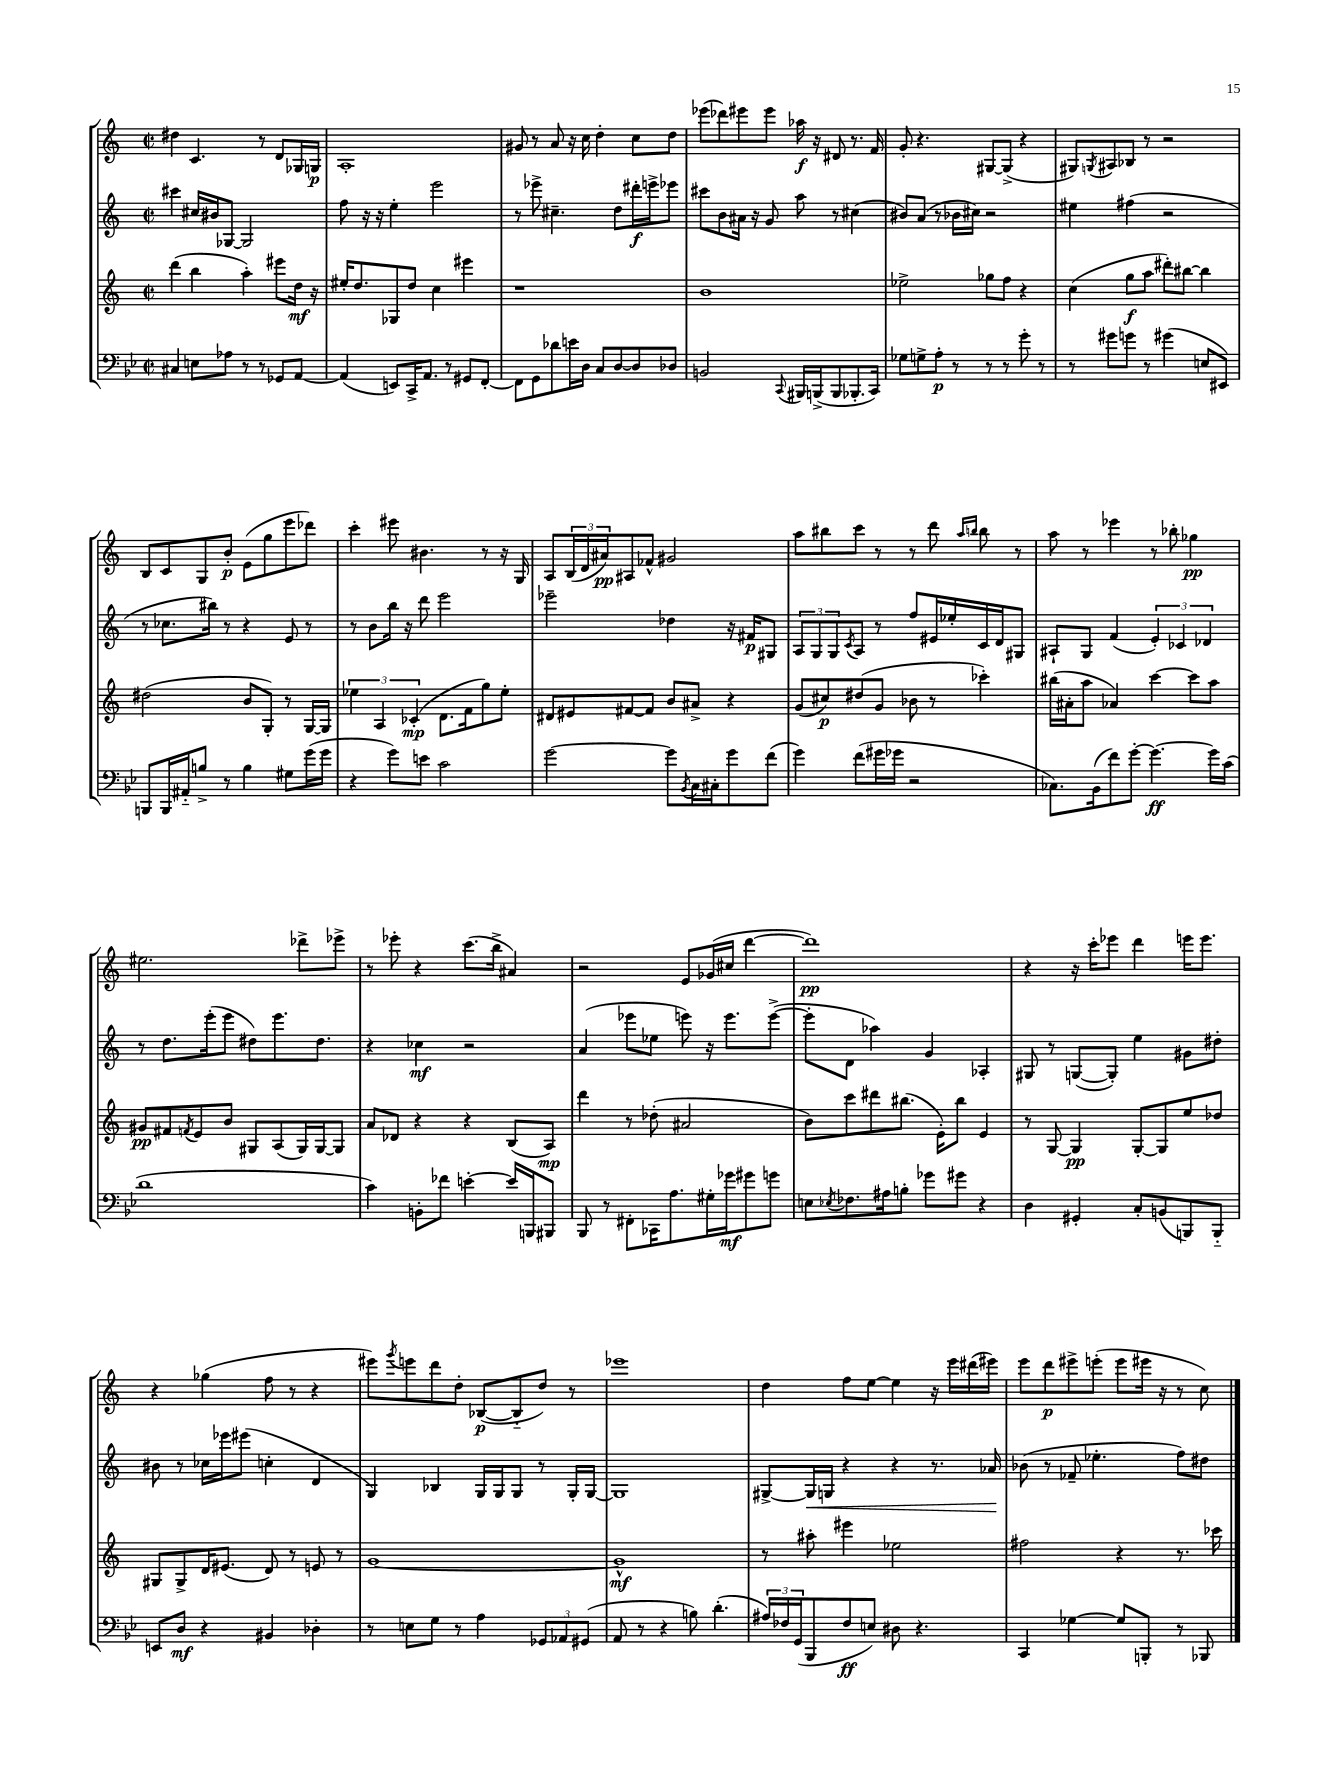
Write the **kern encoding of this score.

**kern	**dynam	**kern	**dynam	**kern	**dynam	**kern	**dynam
*part4	*part4	*part3	*part3	*part2	*part2	*part1	*part1
*staff4	*staff4	*staff3	*staff3	*staff2	*staff2	*staff1	*staff1
*clefF4	*	*clefG2	*	*clefG2	*	*clefG2	*
*k[b-e-]	*	*k[]	*	*k[]	*	*k[]	*
*M2/2	*	*M2/2	*	*M2/2	*	*M2/2	*
*met(c|)	*	*met(c|)	*	*met(c|)	*	*met(c|)	*
=21	=21	=21	=21	=21	=21	=21	=21
4C#X/	.	(4ddd\	.	4ccc#X\	.	4dd#X\	.
8En\L	.	4bb\	.	16cc#X/LL	.	4.c/	.
.	.	.	.	16b#X/J	.	.	.
8A-X\J	.	.	.	[8G-X/J	.	.	.
8r	.	4aa'\)	.	2G-/]	.	.	.
8r	.	.	.	.	.	8r	.
8GG-X/L	.	8eee#X\L	.	.	.	8d/L	.
[8AA/J	.	16dd\Jk	mf	.	.	16G-X/L	.
.	.	16r	.	.	.	16Gn/JJ	p
=22	=22	=22	=22	=22	=22	=22	=22
(4AA/]	.	16ee#X'/KL	.	8ff\	.	1A'	.
.	.	8.dd/	.	.	.	.	.
.	.	.	.	16r	.	.	.
.	.	.	.	16r	.	.	.
8EEn/L)	.	8G-X/	.	4ee'\	.	.	.
16CC^/K	.	8dd/J	.	.	.	.	.
8.AA/J	.	.	.	.	.	.	.
.	.	4cc\	.	2eee\	.	.	.
8r	.	.	.	.	.	.	.
8GG#X/L	.	4eee#X\	.	.	.	.	.
[8FF'/J	.	.	.	.	.	.	.
=23	=23	=23	=23	=23	=23	=23	=23
8FF\L]	.	1r	.	8r	.	8g#X/	.
8GG\	.	.	.	8eee-X^\	.	8r	.
8d-X\	.	.	.	4.cc#X~\	.	8a/	.
16en\L	.	.	.	.	.	16r	.
16D\JJ	.	.	.	.	.	16cc\	.
8C/L	.	.	.	.	.	4dd'\	.
[8D/	.	.	.	8dd\L	.	.	.
8D/]	.	.	.	16ddd#X'\L	f	8cc\L	.
.	.	.	.	16eeen^\J	.	.	.
8D-X/J	.	.	.	8eee-X\J	.	8dd\J	.
=24	=24	=24	=24	=24	=24	=24	=24
2BBn/	.	1b	.	8ccc#X\L	.	(8eee-X\L	.
.	.	.	.	8b\	.	8ddd-X\)	.
.	.	.	.	16a#X\Jk	.	8eee#X\	.
.	.	.	.	16r	.	.	.
.	.	.	.	8g/	.	8eee#\J	.
8qqCC/	.	.	.	.	.	.	.
16BBB#X/LL	.	.	.	8aa\	.	16aa-X\	f
(16BBBn^/J	.	.	.	.	.	16r	.
8BBB/	.	.	.	8r	.	8d#X/	.
8.BBB-X'/	.	.	.	(4cc#X\	.	8.r	.
16CC/Jk)	.	.	.	.	.	16f/	.
=25	=25	=25	=25	=25	=25	=25	=25
8G-X\L	.	2ee-X^\	.	8b#X/L)	.	8g'/	.
8Gn^\	.	.	.	(8a/J	.	4.r	.
8A'\J	p	.	.	8r	.	.	.
8r	.	.	.	16b-X\LL	.	.	.
.	.	.	.	16cc#X\JJ)	.	.	.
8r	.	8gg-X\L	.	2r	.	[8G#X/L	.
8r	.	8ff\J	.	.	.	(8G#^/J]	.
8g'\	.	4r	.	.	.	4r	.
8r	.	.	.	.	.	.	.
=26	=26	=26	=26	=26	=26	=26	=26
8r	.	(4cc\	.	4ee#X\	.	8G#X/L)	.
.	.	.	.	.	.	8qGn/	.
8g#X\L	.	.	.	.	.	8A#X/	.
8gn\J	.	8gg\L	f	(4ff#X\	.	8B-X/J	.
8r	.	8aa\J	.	.	.	8r	.
(4g#X\	.	8ddd#X'\L)	.	2r	.	2r	.
.	.	[8bb#X\J	.	.	.	.	.
8En/L	.	4bb#\]	.	.	.	.	.
8EE#X/J)	.	.	.	.	.	.	.
!!LO:LB:g=z
=27	=27	=27	=27	=27	=27	=27	=27
8BBBn/L	.	(2dd#X\	.	8r	.	8B/L	.
16BBB/L	.	.	.	8.cc-X\L	.	8c/	.
16AA#X/J	.	.	.	.	.	.	.
8Bn^/J	.	.	.	.	.	8G/	.
.	.	.	.	16bb#X\Jk)	.	.	.
8r	.	.	.	8r	.	8b'/J	p
4B\	.	8b/L	.	4r	.	(8e\L	.
.	.	8G'/J)	.	.	.	8gg\	.
8G#X\L	.	8r	.	8e/	.	8eee\	.
(16g\L	.	[16G/LL	.	8r	.	8ddd-X\J)	.
16g\JJ	.	16G/JJ]	.	.	.	.	.
=28	=28	=28	=28	=28	=28	=28	=28
4r	.	6ee-X\	.	8r	.	4ccc'\	.
.	.	.	.	8b\L	.	.	.
.	.	6A/	.	.	.	.	.
8g\L)	.	.	.	16bb\Jk	.	8eee#X\	.
.	.	.	.	16r	.	.	.
.	.	(6c-X'/	mp	.	.	.	.
8en\J	.	.	.	8ddd\	.	4.b#X\	.
2c\	.	8.d\L	.	2eee\	.	.	.
.	.	16f\k	.	.	.	.	.
.	.	8gg\)	.	.	.	8r	.
.	.	8ee-'\J	.	.	.	16r	.
.	.	.	.	.	.	16G/	.
=29	=29	=29	=29	=29	=29	=29	=29
[2g\	.	8d#X/L	.	2eee-X~\	.	8A/L	.
.	.	8e#X/	.	.	.	(24B/L	.
.	.	.	.	.	.	24d/	.
.	.	.	.	.	.	24a#X/J)	pp
.	.	[8f#X/	.	.	.	8A#X/	.
.	.	8f#/J]	.	.	.	8f-X^^/J	.
8g\L]	.	8b/L	.	4dd-X\	.	2g#X/	.
8qBB-/	.	.	.	.	.	.	.
16C\L	.	8a#X^/J	.	.	.	.	.
16C#X'\J	.	.	.	.	.	.	.
8g\	.	4r	.	16r	.	.	.
.	.	.	.	16f#X/KL	p	.	.
(8f\J	.	.	.	8G#X/J	.	.	.
=30	=30	=30	=30	=30	=30	=30	=30
4g\)	.	(8g/L	.	12A/L	.	8aa\L	.
.	.	.	.	12G/	.	.	.
.	.	8cc#X/)	p	.	.	8bb#X\	.
.	.	.	.	12G/	.	.	.
.	.	.	.	8qc/	.	.	.
(8f\L	.	(8dd#X/	.	8A/J	.	8ccc\J	.
16g#X\L	.	8g/J	.	8r	.	8r	.
16g-X\JJ	.	.	.	.	.	.	.
2r	.	8b-X\	.	8ff/L	.	8r	.
.	.	8r	.	16e#X/L	.	8ddd\	.
.	.	.	.	16ee-X'/	.	.	.
.	.	.	.	.	.	16qqaa/LL	.
.	.	.	.	.	.	16qqbbn/JJ	.
.	.	4ccc-X'\)	.	16c/	.	8bb\	.
.	.	.	.	16d/J	.	.	.
.	.	.	.	8G#X/J	.	8r	.
=31	=31	=31	=31	=31	=31	=31	=31
8.C-X\L)	.	(16bb#X\LL	.	8A#X`/L	.	8aa\	.
.	.	16a#X'\J	.	.	.	.	.
.	.	8aa\J	.	8G/J	.	8r	.
(16BB-\k	.	.	.	.	.	.	.
8f\)	.	4a-X/)	.	(4f/	.	4eee-X\	.
[8g'\J	.	.	.	.	.	.	.
4.g\_	ff	[4ccc\	.	6e'/)	.	8r	.
.	.	.	.	.	.	8bb-X'\	.
.	.	.	.	6c-X/	.	.	.
.	.	8ccc\L]	.	.	.	4gg-X\	pp
.	.	.	.	6d-X/	.	.	.
16g\LL]	.	8aa\J	.	.	.	.	.
(16c\JJ	.	.	.	.	.	.	.
!!LO:LB:g=z
=32	=32	=32	=32	=32	=32	=32	=32
1d	.	8g#X/L	pp	8r	.	2.ee#X\	.
.	.	8f#X/	.	8.dd\L	.	.	.
.	.	8qfn/	.	.	.	.	.
.	.	8e/	.	.	.	.	.
.	.	.	.	(16eee'\k	.	.	.
.	.	8b/J	.	8eee\J	.	.	.
.	.	8G#X/L	.	8dd#X\L)	.	.	.
.	.	(8A/	.	8.eee\	.	.	.
.	.	16G#/L)	.	.	.	8ddd-X^\L	.
.	.	[16G#/J	.	8.dd#\J	.	.	.
.	.	8G#/J]	.	.	.	8eee-X^\J	.
=33	=33	=33	=33	=33	=33	=33	=33
4c\)	.	8a/L	.	4r	.	8r	.
.	.	8d-X/J	.	.	.	8eee-X'\	.
8BBn'\L	.	4r	.	4cc-X\	mf	4r	.
8f-X\J	.	.	.	.	.	.	.
[4en'\	.	4r	.	2r	.	(8.ccc\L	.
.	.	.	.	.	.	16bb^\Jk	.
16e/LL]	.	(8B/L	.	.	.	4a#X/)	.
16BBBn/J	.	.	.	.	.	.	.
8BBB#X/J	.	8A/J)	mp	.	.	.	.
=34	=34	=34	=34	=34	=34	=34	=34
8BBB-/	.	4ddd\	.	(4a/	.	2r	.
8r	.	.	.	.	.	.	.
8FF#X'\L	.	8r	.	8eee-X\L	.	.	.
16CC-X\K	.	(8dd-X'\	.	8ee-X\J	.	.	.
8.A\	.	.	.	.	.	.	.
.	.	2a#X/	.	8eeen\)	.	8e/L	.
16G#X'\L	.	.	.	16r	.	(16g-X/L	.
16g-X\J	mf	.	.	8.eee\L	.	16cc#X/JJ	.
8g#X\	.	.	.	.	.	[4ddd\	.
8gn\J	.	.	.	([8eee^\J	.	.	.
=35	=35	=35	=35	=35	=35	=35	=35
8En\L	.	8b\L)	.	8eee'\L]	.	1ddd])	pp
8qE-X/	.	.	.	.	.	.	.
8.F-X\	.	8ccc\	.	8d\J	.	.	.
.	.	8ddd#X\	.	4aa-X\)	.	.	.
16A#X\k	.	.	.	.	.	.	.
8Bn'\J	.	(8.bb#X\J	.	.	.	.	.
8g-X\L	.	.	.	4g/	.	.	.
.	.	16e'\KL)	.	.	.	.	.
8g#X\J	.	8bb#\J	.	.	.	.	.
4r	.	4e/	.	4A-X'/	.	.	.
=36	=36	=36	=36	=36	=36	=36	=36
4D\	.	8r	.	8G#X/	.	4r	.
.	.	[8G/	.	8r	.	.	.
4GG#X'/	.	4G/]	pp	([8Gn/L	.	16r	.
.	.	.	.	.	.	16ccc'\KL	.
.	.	.	.	8G'/J])	.	8eee-X\J	.
8C'/L	.	[8G'/L	.	4ee\	.	4ddd\	.
(8BBn/	.	8G/]	.	.	.	.	.
8BBBn/)	.	8ee/	.	8g#X\L	.	16eeen\KL	.
.	.	.	.	.	.	8.eee\J	.
8BBB/J	.	8dd-X/J	.	8dd#X'\J	.	.	.
!!LO:LB:g=z
=37	=37	=37	=37	=37	=37	=37	=37
8EEn/L	.	8G#X/L	.	8b#X\	.	4r	.
8D/J	mf	8G#^/	.	8r	.	.	.
4r	.	16d/K	.	16cc-X\LL	.	(4gg-X\	.
.	.	(8.e#X/J	.	16eee-X\J	.	.	.
.	.	.	.	(8eee#X\J	.	.	.
4BB#X/	.	8d/)	.	4ccn'\	.	8ff\	.
.	.	8r	.	.	.	8r	.
4D-X'\	.	8en/	.	4d/	.	4r	.
.	.	8r	.	.	.	.	.
=38	=38	=38	=38	=38	=38	=38	=38
8r	.	[1g	.	4G/)	.	8eee#X\L)	.
.	.	.	.	.	.	8qggg/	.
8En\L	.	.	.	.	.	8eeen\	.
8G\J	.	.	.	4B-X/	.	8ddd\	.
8r	.	.	.	.	.	8dd'\J	.
4A\	.	.	.	16G/LL	.	([8B-X/L	p
.	.	.	.	16G/J	.	.	.
.	.	.	.	8G/J	.	8B-/]	.
12GG-X/L	.	.	.	8r	.	8dd/J)	.
12AA-X/	.	.	.	.	.	.	.
.	.	.	.	16G'/LL	.	8r	.
(12GG#X/J	.	.	.	.	.	.	.
.	.	.	.	[16G/JJ	.	.	.
=39	=39	=39	=39	=39	=39	=39	=39
8AA/	.	1g^^]	mf	1G]	.	1eee-X	.
8r	.	.	.	.	.	.	.
4r	.	.	.	.	.	.	.
8Bn\)	.	.	.	.	.	.	.
(4.d'\	.	.	.	.	.	.	.
=40	=40	=40	=40	=40	=40	=40	=40
24A#X/LL)	.	8r	.	[8G#X^/L	.	4dd\	.
24F-X/	.	.	.	.	.	.	.
(24GG/J	.	.	.	.	.	.	.
!	!	!	!	!	!LO:HP:b	!	!
8BBB-/	.	8aa#X'\	.	16G#/L]	<	.	.
.	.	.	.	16Gn/JJ	.	.	.
8F-/	ff	4eee#X\	.	4r	.	8ff\L	.
8En/J)	.	.	.	.	.	[8ee\J	.
8D#X\	.	2ee-X\	.	4r	.	4ee\]	.
4.r	.	.	.	.	.	.	.
.	.	.	.	8.r	.	16r	.
.	.	.	.	.	.	16eee\LL	.
.	.	.	.	.	.	(16ddd#X\	.
.	.	.	.	16a-X/	.	16eee#X\JJ)	.
.	.	.	.	.	[	.	.
=41	=41	=41	=41	=41	=41	=41	=41
4CC/	.	2ff#X\	.	(8b-X\	.	8eee\L	.
.	.	.	.	8r	.	8ddd\	p
[4G-X\	.	.	.	8f-X~/	.	8eee#X^\	.
.	.	.	.	4.ee-X'\	.	(8eeen'\J	.
8G-/L]	.	4r	.	.	.	8eee\L	.
8BBBn'/J	.	.	.	.	.	16eee#X\Jk	.
.	.	.	.	.	.	16r	.
8r	.	8.r	.	8ff\L)	.	8r	.
8BBB-X/	.	.	.	8dd#X\J	.	8cc\)	.
.	.	16ccc-X\	.	.	.	.	.
==	==	==	==	==	==	==	==
*-	*-	*-	*-	*-	*-	*-	*-
